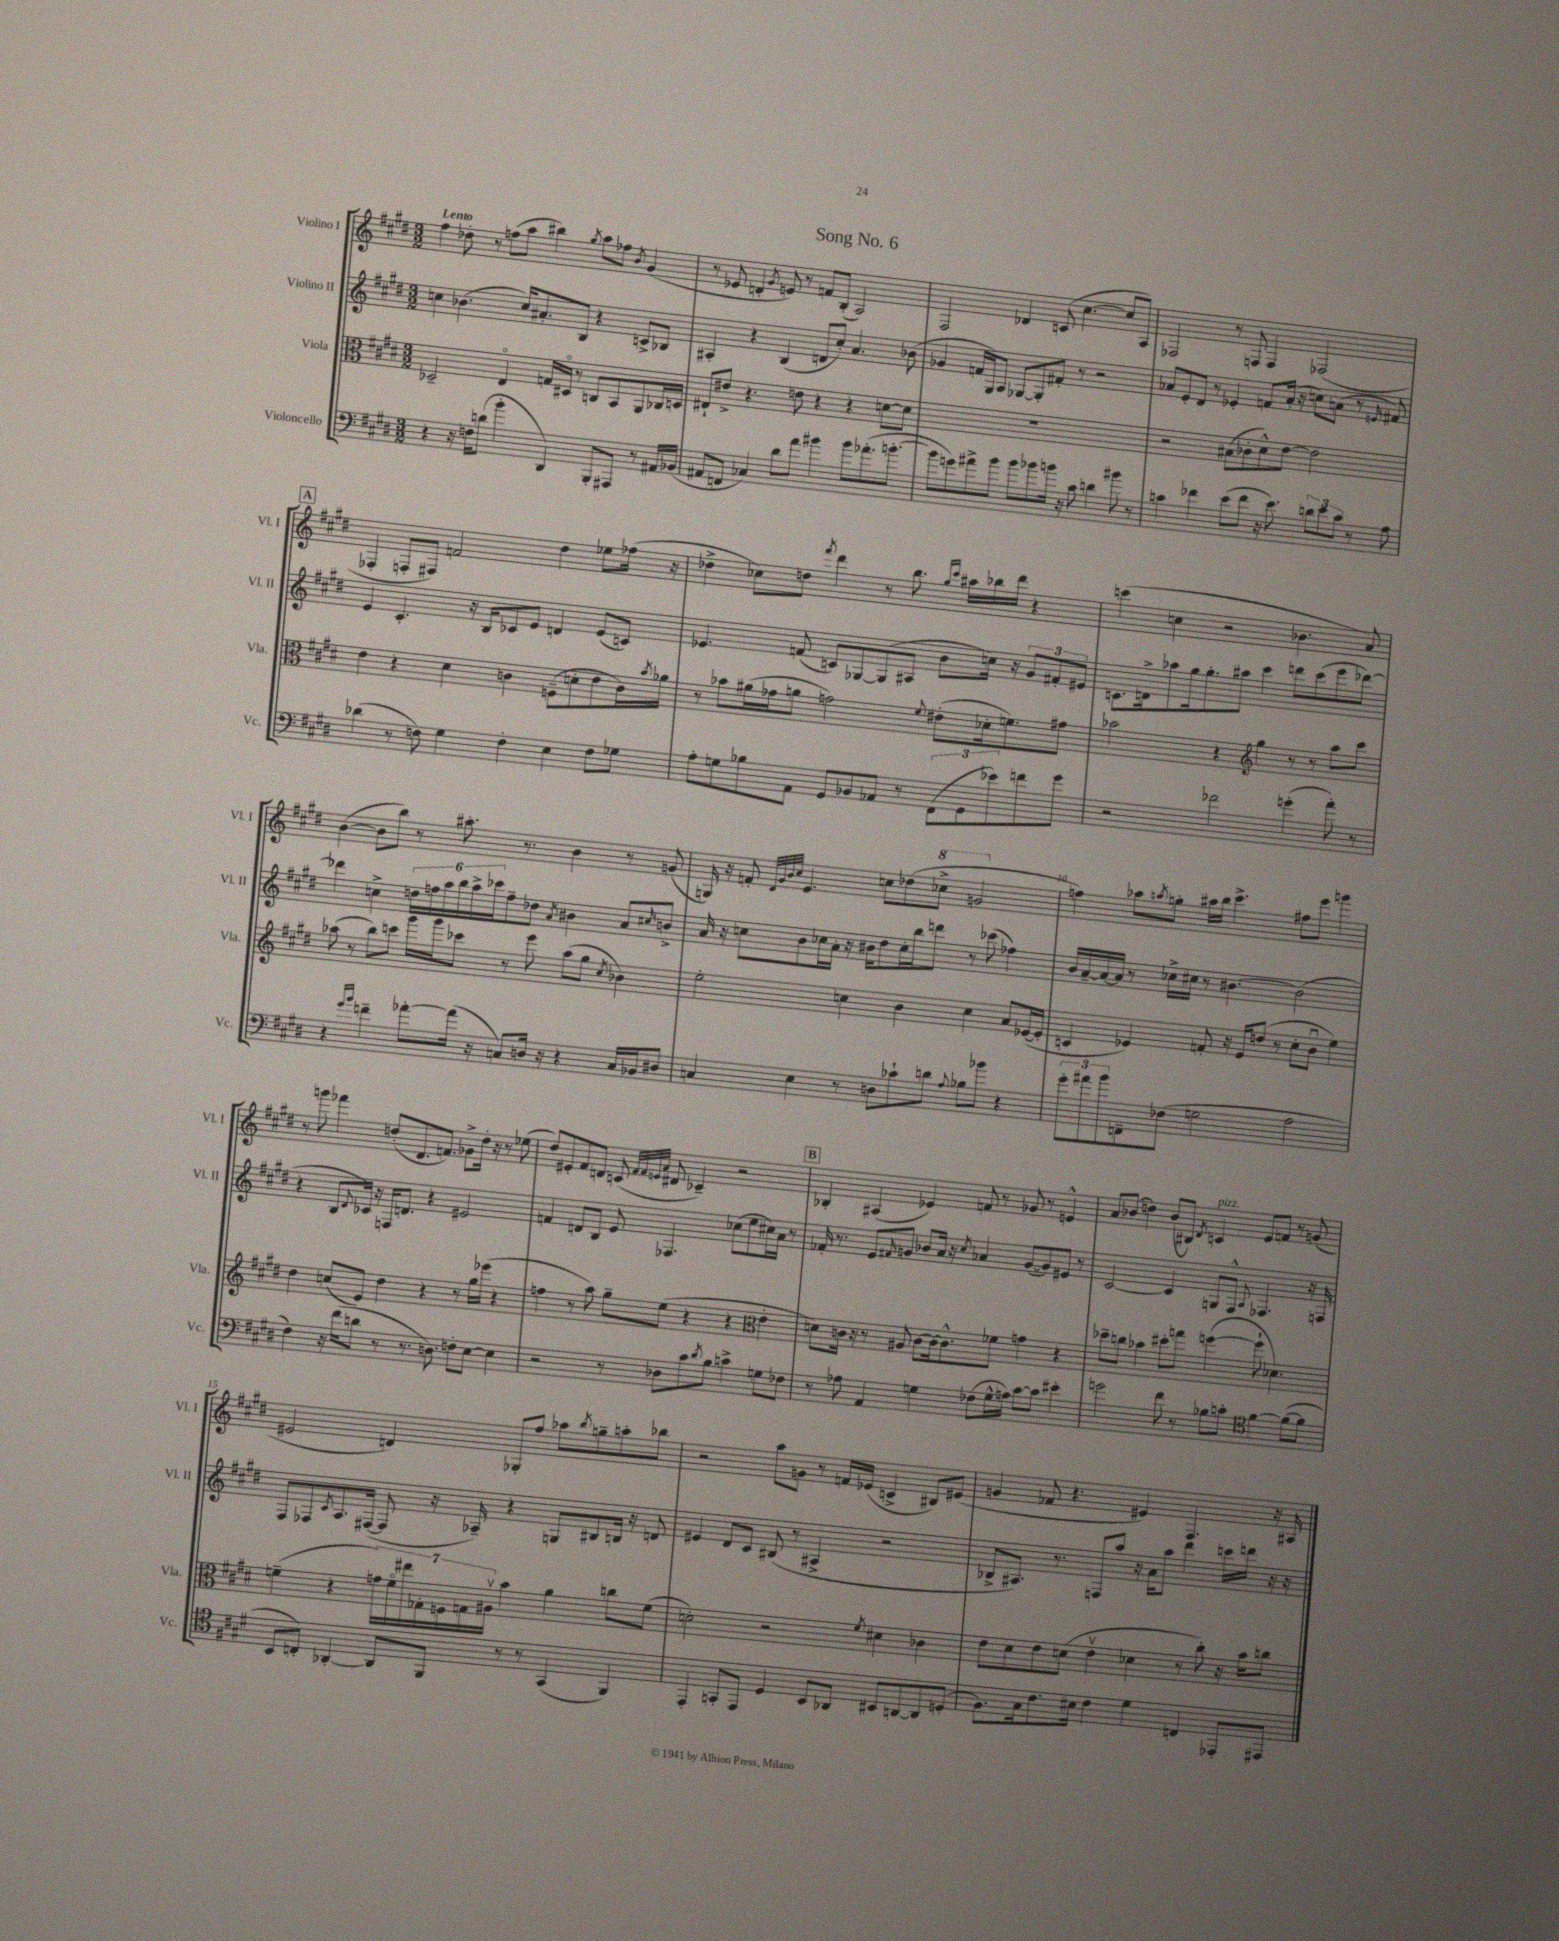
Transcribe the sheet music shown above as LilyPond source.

\header { title = "Song No. 6" }
<<
\new StaffGroup <<
\new Staff = "s0" \with { instrumentName = "Violino I" shortInstrumentName = "Vl. I" } {
    \clef treble \key e \major \numericTimeSignature \time 3/2 \tempo "Lento"
    fis''4 des''8-. r8 f''8( a''8 bis''4) \acciaccatura { gis''8 } a''8 fes''8 \acciaccatura { b'8 } gis'4( |
    r8 ees'8 d'4-. \acciaccatura { gis'8 } e'8) r8 f'8 b8-.( a2) |
    fis2 des'4 c'8( cis''4.~ cis''8 a8) |
    fes2 r8 f8 f4 fes2( |
    \mark \markup { \box "A" } fes4-. f8-. fis8) f'2 dis''4 ees''8 fes''16( r16 |
    des''4-> ces''8) d''8 \acciaccatura { fis'''8 } dis'''4 r8 b''8. \grace { gis''16 cis'''16 } ais''16 bes''16 dis'''16 r4 |
    c'''4( c''4 r2 bes'4. a'8) |
    b'4~( b'8 b''8) r8 ais''8.-. r8. b'4 r8 g'8( |
    g16) r16 f'8-. \grace { dis'32 gis'32 b'32 cis''32 } e'4. c''8 des''8( \ottava #1 ces'''8-> g''2 \ottava #0 |
    f''4) aes''8 \acciaccatura { a''8 } g''8-. ais''16 b''16 cis'''4.-> fis''8 e'''8 g'''4 |
    r8 g'''8 fes'''4 d''8-.( dis'8. f'8.) ges'8-> d''16-. r16 r8 ees''8( |
    dis''8) eis'8-. fis'8 d'8 c'8( \grace { fis'32 fis'32 e'32 a'32 } dis'8 ces'4--) r2 |
    \mark \markup { \box "B" } bes4-. ais4( ees'4) f'8 r8 ges'8 r8 e'4-^ |
    a'8 bes'8( d''4) bes'8( bis8) \acciaccatura { dis'8 } c'4^\markup { \italic "pizz." } e'8 f'8 r8 g'8( |
    eis'2 d'4) ges8-. fis''8 aes''8 \acciaccatura { b''8 } g''8-- a''8-. bes''8 |
    r2 a''8 g'8 r8 f'16 ees'16( c'4-> bis8) eis'8( |
    g'4 fes'8 r4. eis'4) fis4. r16 ais16 \bar "|." |
}
\new Staff = "s1" \with { instrumentName = "Violino II" shortInstrumentName = "Vl. II" } {
    \clef treble \key e \major \numericTimeSignature \time 3/2
    c''4 bes'4.( c''16) ais'8.-. b8 r4 c'8-> bes8 |
    ais4-. r4 b4( d'8 cis''8-.) a'4. bes'8( |
    ges'4 f'16 gis16) a8 ges8~ ges8-. fis'8-. r8 r2 |
    aes'8 e'8-. dis'8 r8 ees'4-. f'8 aes'16-.( r16 c''8) a'8( r8 \grace { e'16 } fis'8) |
    \mark \markup { \box "A" } e'4 cis'4.-. r16 b16 ces'8 e'8 d'4 e'8( c'8) |
    ees'4. f'8( c'8) ges8~ ges8( ais8 b'8 c''16) r16 \tuplet 3/2 { gis'8 fis'8-. eis'8 } |
    c'8. d'16-> aes''8 gis''16 gis''8.-. ais''8 cis'''4 d'''8 cis'''8( e'''8 des'''8~) |
    des'''4 c''4-> \tuplet 6/4 { d''16 f''16 a''16 b''16 a''16-> ces'''16 } f''8-- des''8 \acciaccatura { a'8 } bis'4 a'8 \grace { cis''16 } b'8-> |
    a'16 r16 c''8 b'8 ces''16 a'16-. r16 bis'16 dis''8 ces''16-. b''16 d'''8 r8 ces'''8( fes''4) |
    b'16 a'16~-- a'16~ a'16 r8 ces''16-> cis''16 r8 bis'4.~ bis'2( |
    r4 b8 \appoggiatura { dis'8 } ces'16) r16 f16 d'8. r4 eis'2 |
    f'4 d'8 b8 e'8 fes4. ces''8( e''8 cis''16) a'16 r8 |
    \mark \markup { \box "B" } fes'16-. r8. e'8 \grace { fis'16 } g'8 bes'8 a'16 r16 \acciaccatura { cis''8 } aes'4 g'8~( g'8) eis'8 r8 |
    cis'2~ cis'4 g8 fis8-^ \appoggiatura { a8 } fes4. r16 f16 |
    fis8 fes8 \acciaccatura { cis'8 } a8. fis16~( fis8 r16 aes16--) r4 g8 bis8 b16 r16 d'8 |
    eis'4 dis'8 cis'8 bis8( r8 ais4-> r2 |
    bes8-> ais8.) r8. f8 a''8 r16 a'16 a''8 dis'''4 c'''16 d'''16 r16 r16 \bar "|." |
}
\new Staff = "s2" \with { instrumentName = "Viola" shortInstrumentName = "Vla." } {
    \clef alto \key e \major \numericTimeSignature \time 3/2
    des2-- e4\flageolet g16 dis16\flageolet r8 c8 b,8 a,8 ces16 d16 |
    eis8-! eis'8-> r4. e'8 r4 r4 d'8~ d'8 |
    R1. |
    r2 bis8( ces'8-. dis'8-^) e'8~ e'2 |
    \mark \markup { \box "A" } e'4 r4 dis'4 c'4 f8--( d'8-. e'8 c'16) \acciaccatura { b'8 } aes'16 |
    r8 bes'8 ais'16( ges'16 a'8 g'2) \appoggiatura { fis'8 } eis'8-.( des'16-. f'8.) gis'8 |
    bes'2 r4 \clef treble gis''4 r8 r8 a''8 cis'''8 |
    aes''8( r8 b''8) c'''8 gis'''16 gis'''16 ces'''8 r8 e'''8 aes''8( gis''8 \acciaccatura { cis''8 } bes'4) |
    e''2-. c''4 b'4 c''4 a'8 ees'16~( ees'16-. |
    c'4 ees'4) f'8-. r16 ees'16 d''8( r8 cis''8-. b'8\downbow e''4) |
    dis''4 c''8( e'8) dis''4 r4 r8 gis''16 ees'''16( r4 |
    f''4 r8 a''8) gis''8-- e''8( r4 r4 \clef alto e'4-. |
    \mark \markup { \box "B" } d'8) c'16 r16 r8 ais8 c'8~ c'16~ c'8.-^ fes'8 g'4 r4 |
    des''8-- c''8 bes'4 dis''8-. g''8 f''4~( f''8-! des'4.) |
    f'4--( r4 \tuplet 7/4 { g'16) f'16\flageolet eis''16 ges16-. f16 g16 ais16\upbow } b'4 a'4 c''8 f'8( |
    d'2-.) r2 \acciaccatura { fis'8 } dis'4 ces'4 |
    e'8 dis'8 e'8 d'8( e'4\upbow des'4 r8 cis''8-.) r16 b'16 c''8 \bar "|." |
}
\new Staff = "s3" \with { instrumentName = "Violoncello" shortInstrumentName = "Vc." } {
    \clef bass \key e \major \numericTimeSignature \time 3/2
    r4 r16 f16 d'8( b'4-. dis,4) b,,8-. ais,,8 r8 ais,16 bes,16( |
    ais,8 f,8 ces4) dis'8 a'8 bis'4 bis'8 aes'8.-.( b'8.~-. |
    b'8 g'8) ais'8-> b'8 b'8 bes'8 b'16 r16 cis'8 d'4 bis'8 r8 |
    c'4 fes'4 e'8( fes'8 r16 e'8.) \tuplet 3/2 { d'8 e'8 c'8 } r8 a8 |
    \mark \markup { \box "A" } des'4( r8 f8) gis4 f4-. e4 f8 ges8 |
    a8-. g8 bes8 a,8 gis,8 bes,8 aes,8 r8 \tuplet 3/2 { fis,8( gis,8 ees'8) } f'8 gis'8 |
    r2 fes'2 g'4-.( a'8-.) r8 |
    r4 \grace { gis'16 b'16 } f'4-- aes'8~-. aes'16( r16 c8) d16 r16 r4 c16 bes,16 dis8 |
    c4 e4 r8 d8 ces'8-! d'8 \appoggiatura { a8 } bes8 bes'8 r4 |
    \tuplet 3/2 { gis'8-. ais'8 b'8 } f,8-- fes8( g2 a2 |
    fis4) r16 fis'16( d'8 r8 r8. d8.) f8-. e8~ e4 |
    r2 r8 des8 cis'8 \acciaccatura { dis'8 } b8 c'4-> g8 fes8 |
    \mark \markup { \box "B" } r8 aes8 a,4 g4 fes8( g16-^ a16) cis'8~ cis'8 eis'4-. |
    g'2 fis'8 r8 bes8 c'8-. \clef tenor fis'4~ fis'8~( fis'8 |
    b,8 c8-.) aes,4~-. aes,8 fis,8 r8 r8 gis,4( fis,4) |
    e,4-. g,8-. e,8 dis4 b,8 aes,8 bis,8 a,8~ a,8 d8-.( |
    fis8.) gis16 cis'8. bis16 cis'4 dis'4 c4 ees,8-. eis,8 \bar "|." |
}
>>
>>
\layout { \context { \Score \override BarNumber.break-visibility = ##(#f #t #t) barNumberVisibility = #(every-nth-bar-number-visible 5) } }
